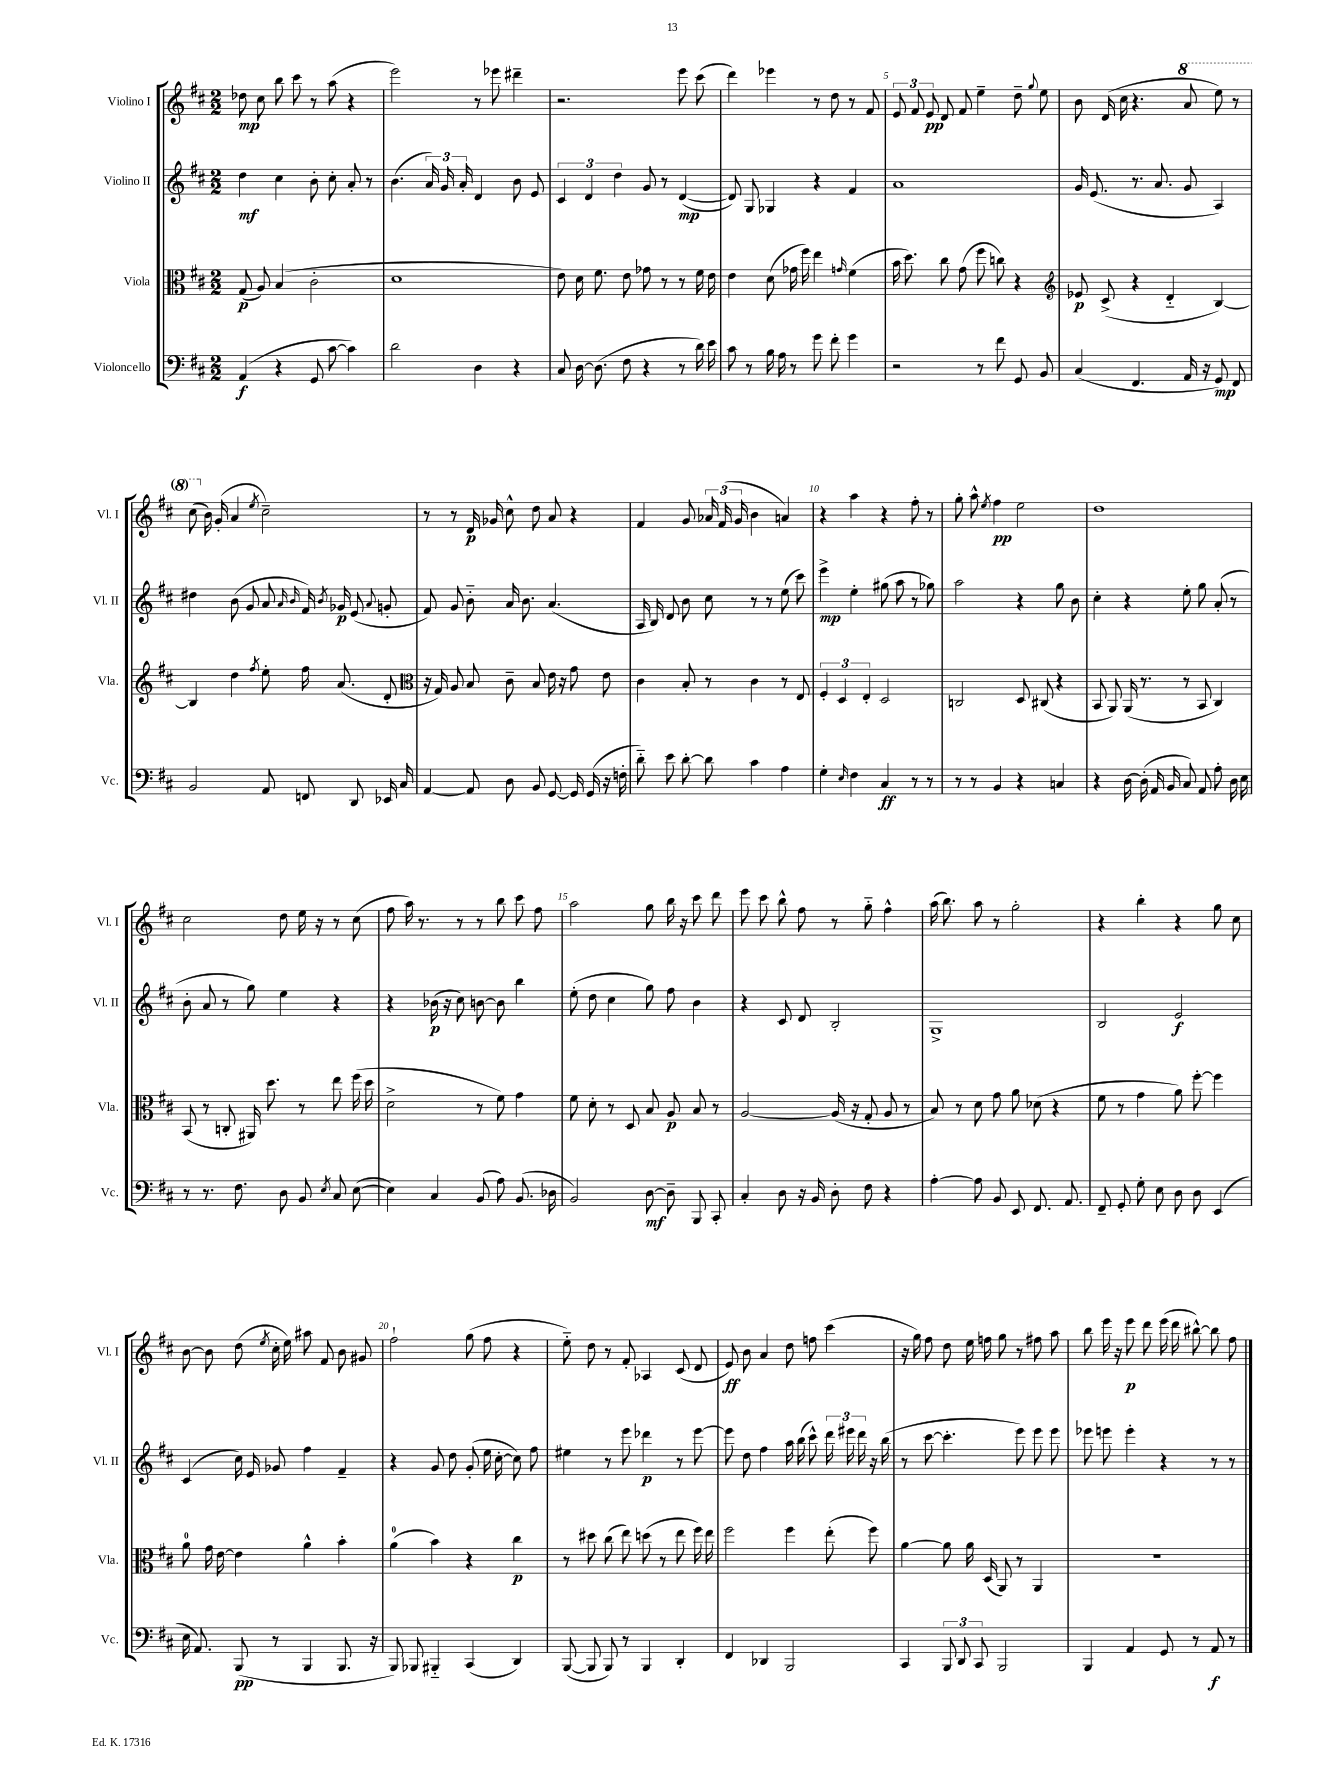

**kern	**dynam	**kern	**dynam	**kern	**dynam	**kern	**dynam
*part4	*part4	*part3	*part3	*part2	*part2	*part1	*part1
*staff4	*staff4	*staff3	*staff3	*staff2	*staff2	*staff1	*staff1
*I"Violoncello	*	*I"Viola	*	*I"Violino II	*	*I"Violino I	*
*I'Vc.	*	*I'Vla.	*	*I'Vl. II	*	*I'Vl. I	*
*clefF4	*	*clefC3	*	*clefG2	*	*clefG2	*
*k[f#c#]	*	*k[f#c#]	*	*k[f#c#]	*	*k[f#c#]	*
*M2/2	*	*M2/2	*	*M2/2	*	*M2/2	*
=1	=1	=1	=1	=1	=1	=1	=1
(4AA/	f	(8G/	p	4dd\	mf	8dd-X\	mp
.	.	8A/)	.	.	.	8cc#\	.
4r	.	(4B/	.	4cc#\	.	8bb\	.
.	.	.	.	.	.	8ccc#\	.
8GG/	.	2c#'\	.	8b'\	.	8r	.
[8c#\	.	.	.	8cc#'\	.	(8aa\	.
4c#\])	.	.	.	8a'/	.	4r	.
.	.	.	.	8r	.	.	.
=2	=2	=2	=2	=2	=2	=2	=2
2d\	.	1d	.	(4.b\	.	2eee\)	.
.	.	.	.	24a/)	.	.	.
.	.	.	.	24g/	.	.	.
.	.	.	.	24a'/	.	.	.
4D\	.	.	.	4d/	.	8r	.
.	.	.	.	.	.	8eee-X\	.
4r	.	.	.	8b\	.	4ddd#X~\	.
.	.	.	.	8e/	.	.	.
=3	=3	=3	=3	=3	=3	=3	=3
8C#/	.	8e\)	.	6c#/	.	2.r	.
[16D\	.	16d\	.	.	.	.	.
.	.	.	.	6d/	.	.	.
(8.D\]	.	8.f#\	.	.	.	.	.
.	.	.	.	6dd\	.	.	.
8F#\	.	8e\	.	.	.	.	.
4r	.	8g-X\	.	8g/	.	.	.
.	.	8r	.	8r	.	.	.
8r	.	8r	.	([4d/	mp	8eee\	.
16d\)	.	16f#\	.	.	.	(8ccc#\	.
16e\	.	16e\	.	.	.	.	.
=4	=4	=4	=4	=4	=4	=4	=4
8c#\	.	4e\	.	8d/])	.	4ddd\)	.
8r	.	.	.	8G/	.	.	.
16B\	.	(8d\	.	4G-X/	.	4eee-X\	.
16A\	.	.	.	.	.	.	.
8r	.	16g-X\	.	.	.	.	.
.	.	16ff#\)	.	.	.	.	.
8g\	.	4ee\	.	4r	.	8r	.
8f#'\	.	.	.	.	.	8dd\	.
.	.	16qqgn/	.	.	.	.	.
4g\	.	(4f#\	.	4f#/	.	8r	.
.	.	.	.	.	.	8f#/	.
=5	=5	=5	=5	=5	=5	=5	=5
2r	.	16b\	.	1a	.	12e/	.
.	.	8.dd\)	.	.	.	.	.
.	.	.	.	.	.	12f#/	.
.	.	.	.	.	.	12e/	pp
.	.	8cc#\	.	.	.	8d/	.
.	.	(8g\	.	.	.	8f#/	.
8r	.	8ff#\	.	.	.	4ee~\	.
8f#\	.	8ccn\)	.	.	.	.	.
8GG/	.	4r	.	.	.	8dd~\	.
.	.	.	.	.	.	8qqgg/	.
8BB/	.	.	.	.	.	8ee\	.
=6	=6	=6	=6	=6	=6	=6	=6
*	*	*clefG2	*	*	*	*	*
(4C#/	.	8e-X/	p	16g/	.	8b\	.
.	.	.	.	(8.e/	.	.	.
.	.	(8c#^/	.	.	.	(16d/	.
.	.	.	.	.	.	16cc#\	.
4.FF#/	.	4r	.	8.r	.	4.r	.
.	.	.	.	8.a/	.	.	.
.	.	4d/	.	.	.	.	.
*	*	*	*	*	*	*8va	*
16AA/	.	.	.	8g/	.	8aa/	.
16r	.	.	.	.	.	.	.
8GG/)	mp	[4B/)	.	4A/)	.	8eee\)	.
8FF#/	.	.	.	.	.	8r	.
!!LO:LB:g=z
=7	=7	=7	=7	=7	=7	=7	=7
2BB/	.	4B/]	.	4dd#X\	.	(8ccc#\	.
*	*	*	*	*	*	*X8va	*
.	.	.	.	.	.	16b\)	.
.	.	.	.	.	.	(16g'/	.
.	.	4dd\	.	(8b\	.	4a/	.
.	.	.	.	8g/	.	.	.
.	.	8qff#/	.	.	.	8qee/	.
8AA/	.	8ee'\	.	8a/	.	2cc#~\)	.
.	.	.	.	16qqa/	.	.	.
.	.	.	.	16qqb/	.	.	.
8FFn/	.	16ff#\	.	16f#/)	.	.	.
.	.	.	.	8qb/	.	.	.
.	.	(8.a/	.	16g-X/	p	.	.
8DD/	.	.	.	(8e/	.	.	.
.	.	.	.	8qqa/	.	.	.
16EE-X/	.	8d'/	.	8gn'/	.	.	.
16C#/	.	.	.	.	.	.	.
=8	=8	=8	=8	=8	=8	=8	=8
*	*	*clefC3	*	*	*	*	*
[4AA/	.	16r	.	8f#/)	.	8r	.
.	.	16G/)	.	.	.	.	.
.	.	8A/	.	8g/	.	8r	.
8AA/]	.	8B/	.	8b\	.	16d/	p
.	.	.	.	.	.	16g-X/	.
8D\	.	8c#~\	.	16a/	.	8cc#^^\	.
.	.	.	.	8.b\	.	.	.
8BB/	.	8B/	.	.	.	8dd\	.
[8GG/	.	16e\	.	(4.a/	.	8a/	.
.	.	16r	.	.	.	.	.
16GG/]	.	8g\	.	.	.	4r	.
(16GG/	.	.	.	.	.	.	.
16r	.	8e\	.	.	.	.	.
16Fn'\	.	.	.	.	.	.	.
=9	=9	=9	=9	=9	=9	=9	=9
8d\)	.	4c#\	.	16A/	.	4f#/	.
.	.	.	.	16B/)	.	.	.
8e\	.	.	.	8d/	.	.	.
[8d'\	.	8B'/	.	8b\	.	8g/	.
8d\]	.	8r	.	8cc#\	.	24a-X/	.
.	.	.	.	.	.	(24f#/	.
.	.	.	.	.	.	24g/	.
4c#\	.	4c#\	.	8r	.	4b\	.
.	.	.	.	8r	.	.	.
4A\	.	8r	.	(8ee\	.	4an/)	.
.	.	8E/	.	8ccc#\)	.	.	.
=10	=10	=10	=10	=10	=10	=10	=10
4G'\	.	6F#'/	.	4eee^\	mp	4r	.
.	.	6D/	.	.	.	.	.
16qqE/	.	.	.	.	.	.	.
4F#\	.	.	.	4ee'\	.	4aa\	.
.	.	6E'/	.	.	.	.	.
4C#/	ff	2D/	.	(8gg#X\	.	4r	.
.	.	.	.	8aa\	.	.	.
8r	.	.	.	8r	.	8ff#'\	.
8r	.	.	.	8gg-X\)	.	8r	.
=11	=11	=11	=11	=11	=11	=11	=11
8r	.	2Cn/	.	2aa\	.	8gg'\	.
8r	.	.	.	.	.	8aa^^\	.
.	.	.	.	.	.	8qee/	.
4BB/	.	.	.	.	.	4ff#\	pp
4r	.	8D/	.	4r	.	2ee\	.
.	.	(8C#X/	.	.	.	.	.
4Cn/	.	4r	.	8gg\	.	.	.
.	.	.	.	8b\	.	.	.
=12	=12	=12	=12	=12	=12	=12	=12
4r	.	8BB/	.	4cc#'\	.	1dd	.
.	.	8AA/)	.	.	.	.	.
[16D\	.	(16AA/	.	4r	.	.	.
(16D'\]	.	8.r	.	.	.	.	.
16AA/	.	.	.	.	.	.	.
16BB/	.	.	.	.	.	.	.
8C#/)	.	8r	.	8ee'\	.	.	.
8AA/	.	8BB/	.	8gg\	.	.	.
8A'\	.	4C#/)	.	(8a'/	.	.	.
16D\	.	.	.	8r	.	.	.
16E\	.	.	.	.	.	.	.
!!LO:LB:g=z
=13	=13	=13	=13	=13	=13	=13	=13
8r	.	(8BB/	.	8b'\	.	2cc#\	.
8.r	.	8r	.	8a/	.	.	.
.	.	8Cn'/	.	8r	.	.	.
8.F#\	.	.	.	.	.	.	.
.	.	16AA#X/)	.	8gg\)	.	.	.
.	.	8.dd\	.	.	.	.	.
8D\	.	.	.	4ee\	.	8dd\	.
8BB/	.	8r	.	.	.	16ee\	.
.	.	.	.	.	.	16r	.
8qE/	.	.	.	.	.	.	.
8C#/	.	8ee\	.	4r	.	8r	.
([8E\	.	(16ff#\	.	.	.	(8cc#\	.
.	.	16dd\	.	.	.	.	.
=14	=14	=14	=14	=14	=14	=14	=14
4E\])	.	2d^\	.	4r	.	8ff#\	.
.	.	.	.	.	.	16aa\)	.
.	.	.	.	.	.	8.r	.
4C#/	.	.	.	(16b-X\	p	.	.
.	.	.	.	16r	.	.	.
.	.	.	.	8cc#\)	.	8r	.
(8BB/	.	8r	.	[8bn\	.	8r	.
8A\)	.	8f#\)	.	8b\]	.	8bb\	.
(8.BB/	.	4g\	.	4bb\	.	8ccc#\	.
.	.	.	.	.	.	8ff#\	.
16D-X\	.	.	.	.	.	.	.
=15	=15	=15	=15	=15	=15	=15	=15
2BB/)	.	8f#\	.	(8ee'\	.	2aa\	.
.	.	8d'\	.	8dd\	.	.	.
.	.	8r	.	4cc#\	.	.	.
.	.	8D/	.	.	.	.	.
[8D\	mf	8B/	.	8gg\)	.	8gg\	.
8D~\]	.	8A/	p	8ff#\	.	16bb\	.
.	.	.	.	.	.	16r	.
8BBB/	.	8B/	.	4b\	.	8ccc#\	.
8CC#'/	.	8r	.	.	.	8ddd\	.
=16	=16	=16	=16	=16	=16	=16	=16
4C#'/	.	[2A/	.	4r	.	8eee\	.
.	.	.	.	.	.	8ccc#\	.
8D\	.	.	.	8c#/	.	8bb^^\	.
16r	.	.	.	8d/	.	8ff#\	.
16BB/	.	.	.	.	.	.	.
8D'\	.	(16A/]	.	2B'/	.	8r	.
.	.	16r	.	.	.	.	.
8F#\	.	8G'/	.	.	.	8gg\	.
4r	.	8A/	.	.	.	4ff#^^\	.
.	.	8r	.	.	.	.	.
=17	=17	=17	=17	=17	=17	=17	=17
[4A'\	.	8B/)	.	1G^	.	(16aa\	.
.	.	.	.	.	.	8.bb\)	.
.	.	8r	.	.	.	.	.
8A\]	.	8d\	.	.	.	8aa\	.
8BB/	.	8g\	.	.	.	8r	.
8EE/	.	8a\	.	.	.	2gg'\	.
8.FF#/	.	(8d-X\	.	.	.	.	.
.	.	4r	.	.	.	.	.
8.AA/	.	.	.	.	.	.	.
=18	=18	=18	=18	=18	=18	=18	=18
8FF#~/	.	8f#\	.	2B/	.	4r	.
8GG'/	.	8r	.	.	.	.	.
8G'\	.	4g\	.	.	.	4bb'\	.
8E\	.	.	.	.	.	.	.
8D\	.	8a\)	.	2e/	f	4r	.
8D\	.	[8ff#'\	.	.	.	.	.
(4EE/	.	4ff#\]	.	.	.	8gg\	.
.	.	.	.	.	.	8cc#\	.
!!LO:LB:g=z
=19	=19	=19	=19	=19	=19	=19	=19
16E\	.	8a\	.	(4c#/	.	[8b\	.
8.AA/)	.	.	.	.	.	.	.
.	.	16g\	.	.	.	8b\]	.
.	.	[16e\	.	.	.	.	.
(8BBB/	pp	4e\]	.	16cc#\)	.	(8dd\	.
.	.	.	.	16e/	.	.	.
.	.	.	.	.	.	8qee/	.
8r	.	.	.	8g-X/	.	16cc#'\	.
.	.	.	.	.	.	16ee\)	.
4BBB/	.	4a^^\	.	4ff#\	.	8aa#X\	.
.	.	.	.	.	.	8f#/	.
8.BBB/	.	4b'\	.	4f#~/	.	8b\	.
.	.	.	.	.	.	8g#X/	.
16r	.	.	.	.	.	.	.
=20	=20	=20	=20	=20	=20	=20	=20
8BBB/)	.	(4a\	.	4r	.	2ff#`\	.
8BBB-X/	.	.	.	.	.	.	.
4BBB#X/	.	4b\)	.	8g/	.	.	.
.	.	.	.	8dd\	.	.	.
(4CC#/	.	4r	.	(8g'/	.	(8gg\	.
.	.	.	.	16ee\	.	8ff#\	.
.	.	.	.	[16cc#'\	.	.	.
4DD/)	.	4cc#\	p	8cc#\])	.	4r	.
.	.	.	.	8ff#\	.	.	.
=21	=21	=21	=21	=21	=21	=21	=21
([8BBB/	.	8r	.	4ee#X\	.	8ee\)	.
8BBB/]	.	8dd#X\	.	.	.	8dd\	.
8BBB/)	.	(8cc#\	.	8r	.	8r	.
8r	.	8ee\)	.	8eee\	.	8f#'/	.
4BBB/	.	(8ddn\	.	4ddd-X\	p	4A-X/	.
.	.	8r	.	.	.	.	.
4DD'/	.	8ee\	.	8r	.	(8c#/	.
.	.	16ff#\)	.	[8eee\	.	8d/	.
.	.	16ee\	.	.	.	.	.
=22	=22	=22	=22	=22	=22	=22	=22
4FF#/	.	2ff#\	.	8eee\]	.	8e/)	ff
.	.	.	.	8dd\	.	8b\	.
4DD-X/	.	.	.	4ff#\	.	4a/	.
2BBB/	.	4ff#\	.	16aa\	.	8dd\	.
.	.	.	.	(16bb\	.	.	.
.	.	.	.	8ccc#^^\)	.	8ffn\	.
.	.	(8ee'\	.	24ddd\	.	(4ccc#\	.
.	.	.	.	24eee#X\	.	.	.
.	.	.	.	24ddd\	.	.	.
.	.	8ff#\)	.	16r	.	.	.
.	.	.	.	(16bb\	.	.	.
=23	=23	=23	=23	=23	=23	=23	=23
4CC#/	.	[4a\	.	8r	.	16r	.
.	.	.	.	.	.	16gg\)	.
.	.	.	.	[8ccc#\	.	8ff#\	.
12BBB/	.	8a\]	.	4.ccc#'\]	.	8dd\	.
12DD/	.	.	.	.	.	.	.
.	.	16a\	.	.	.	16ee\	.
12CC#/	.	.	.	.	.	.	.
.	.	(16D/	.	.	.	16ffn\	.
2BBB/	.	8AA/)	.	.	.	8gg\	.
.	.	8r	.	8eee\)	.	8r	.
.	.	4AA/	.	8eee\	.	8ff#X\	.
.	.	.	.	8eee\	.	8aa\	.
=24	=24	=24	=24	=24	=24	=24	=24
4BBB/	.	1r	.	8eee-X\	.	8bb\	.
.	.	.	.	8eeen\	.	16eee\	.
.	.	.	.	.	.	16r	.
4AA/	.	.	.	4eee'\	.	8eee\	p
.	.	.	.	.	.	8ddd\	.
8GG/	.	.	.	4r	.	(16eee\	.
.	.	.	.	.	.	16ddd\	.
8r	.	.	.	.	.	[8bb#X^^\)	.
8AA/	f	.	.	8r	.	8bb#\]	.
8r	.	.	.	8r	.	8ff#\	.
==	==	==	==	==	==	==	==
*-	*-	*-	*-	*-	*-	*-	*-
